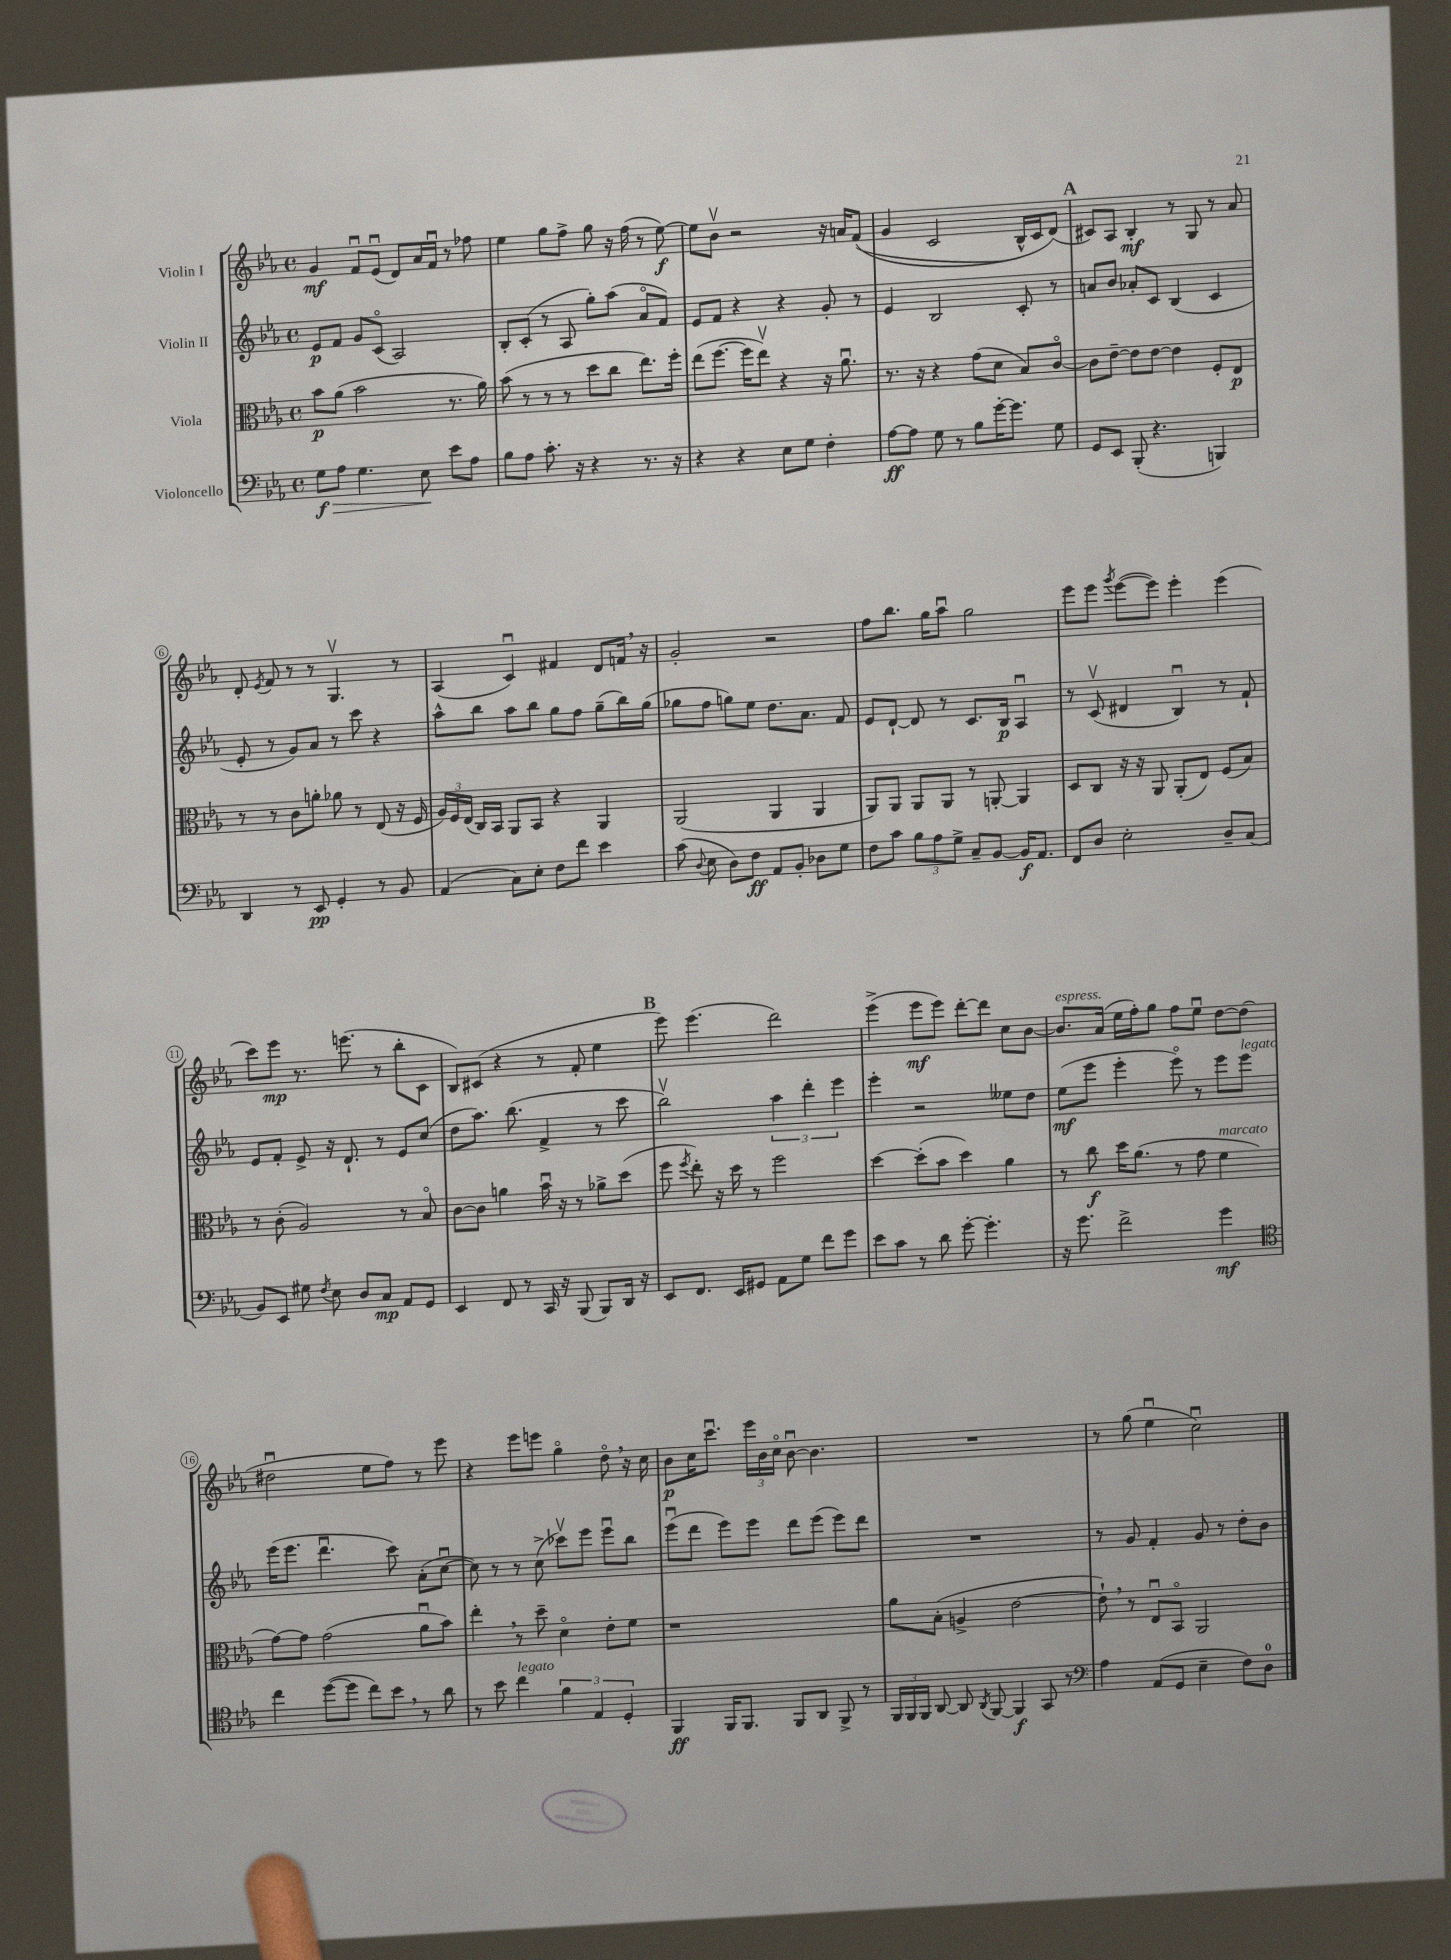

**kern	**dynam	**kern	**dynam	**kern	**dynam	**kern	**dynam
*part4	*part4	*part3	*part3	*part2	*part2	*part1	*part1
*staff4	*staff4	*staff3	*staff3	*staff2	*staff2	*staff1	*staff1
*I"Violoncello	*	*I"Viola	*	*I"Violin II	*	*I"Violin I	*
*clefF4	*	*clefC3	*	*clefG2	*	*clefG2	*
*k[b-e-a-]	*	*k[b-e-a-]	*	*k[b-e-a-]	*	*k[b-e-a-]	*
*M4/4	*	*M4/4	*	*M4/4	*	*M4/4	*
*met(c)	*	*met(c)	*	*met(c)	*	*met(c)	*
=1	=1	=1	=1	=1	=1	=1	=1
!	!LO:HP:b	!	!	!	!	!	!
8G\L	> f	8b-\L	p	8e-/L	p	4g/	mf
8A-\J	.	(8a-\J	.	8f/J	.	.	.
4.G\	.	2b-\	.	8g/L	.	8fu/L	.
.	.	.	.	(8c/J	.	(8e-u/J	.
.	.	.	.	2A-/)	.	8d/L)	.
8E-\	.	.	.	.	.	16a-/L	.
.	.	.	.	.	.	16fu/JJ	.
8e-\L	]	8.r	.	.	.	8r	.
8A-\J	.	.	.	.	.	8ff-X\	.
.	.	16a-\)	.	.	.	.	.
=2	=2	=2	=2	=2	=2	=2	=2
8B-\L	.	(8b-\	.	8B-'/L	.	4ee-\	.
8A-\J	.	8r	.	(8c'/J	.	.	.
8.c'\	.	8r	.	8r	.	8gg\L	.
.	.	8r	.	8A-/	.	8ff^\J	.
16r	.	.	.	.	.	.	.
4r	.	8dd\L	.	8gg'\L)	.	8gg\	.
.	.	8cc\J	.	(8aa-\J	.	16r	.
.	.	.	.	.	.	(16ff\	.
8.r	.	8.ee-\L)	.	8a-/L	.	8r	.
.	.	.	.	8f/J)	.	[8ee-\)	f
16r	.	16ff'\Jk	.	.	.	.	.
=3	=3	=3	=3	=3	=3	=3	=3
4r	.	(8ee-\L	.	8e-/L	.	8ee-\L]	.
.	.	[8.ff\J	.	8f/J	.	8b-v\J	.
4r	.	.	.	4r	.	2r	.
.	.	16ff\KL]	.	.	.	.	.
.	.	8ee-v\J)	.	.	.	.	.
8E-\L	.	4r	.	4r	.	.	.
8G\J	.	.	.	.	.	.	.
4F'\	.	16r	.	8g'/	.	16r	.
.	.	8.a-u\	.	.	.	16an/KL	.
.	.	.	.	8r	.	((8f/J	.
=4	=4	=4	=4	=4	=4	=4	=4
[8A-\L	ff	8.r	.	4e-/	.	4g/	.
8A-\J]	.	.	.	.	.	.	.
.	.	16r	.	.	.	.	.
8G\	.	4r	.	2B-/	.	2c/	.
8r	.	.	.	.	.	.	.
8B-\L	.	(8g\L	.	.	.	.	.
[16g'\K	.	8d\J	.	.	.	.	.
8.g\J]	.	.	.	.	.	.	.
.	.	8B-/L)	.	8c'/	.	16B-^^/LL)	.
.	.	.	.	.	.	16c/J	.
8G\	.	[8c/J	.	8r	.	(8d/J)	.
!!LO:REH:place=s1:t=A
=5	=5	=5	=5	=5	=5	=5	=5
8GG/L	.	8c\L]	.	8an/L	.	8c#X/L)	.
8EE-/J	.	[8e-~\J	.	8b-/J	.	8A-/J	.
(8BBB-'/	.	8e-\L]	.	8a-X'/L	.	4B-'/	mf
4.r	.	[8e-\J	.	8c/J	.	.	.
.	.	4e-\]	.	(4B-/	.	8r	.
.	.	.	.	.	.	8G/	.
4BBBn/)	.	8F'/L	.	4c/	.	8r	.
.	.	8E-/J	p	.	.	8a-/	.
!!LO:LB:g=z
=6	=6	=6	=6	=6	=6	=6	=6
4DD/	.	8r	.	8e-'/	.	8d'/	.
.	.	.	.	.	.	8qe-/	.
.	.	8r	.	8r	.	8f/	.
8r	.	8c\L	.	8g/L)	.	8r	.
8EE-/	pp	8an'\J	.	8a-/J	.	8r	.
4GG'/	.	8a-X\	.	8r	.	4.Gv/	.
.	.	8r	.	8ccc\	.	.	.
8r	.	(8E-/	.	4r	.	.	.
8BB-/	.	16r	.	.	.	8r	.
.	.	16F/	.	.	.	.	.
=7	=7	=7	=7	=7	=7	=7	=7
(4AA-/	.	24A-/LL)	.	8aa-^^\L	.	(4A-/	.
.	.	24F/	.	.	.	.	.
.	.	(24E-/JJ	.	.	.	.	.
.	.	16C/LL)	.	8bb-\J	.	.	.
.	.	16BB-/JJ	.	.	.	.	.
8C\L)	.	8AA-/L	.	8aa-\L	.	4cu/)	.
8E-'\J	.	8BB-/J	.	8bb-\J	.	.	.
8F\L	.	4r	.	8gg\L	.	4f#X/	.
8f\J	.	.	.	8ff\J	.	.	.
4e-\	.	4AA-/	.	(8gg~\L	.	8d/L	.
.	.	.	.	16bb-\L)	.	16fn,/Jk	.
.	.	.	.	(16gg\JJ	.	16r	.
=8	=8	=8	=8	=8	=8	=8	=8
(8c\	.	(2AA-/	.	8gg-X\L	.	2g'/	.
8qqD/	.	.	.	.	.	.	.
8E-\	.	.	.	8ff\J	.	.	.
8D\L)	.	.	.	8ggn\L)	.	.	.
8F\J	ff	.	.	8ee-\J	.	.	.
8AA-/L	.	4AA-/	.	8.dd\L	.	2r	.
8BB-'/J	.	.	.	.	.	.	.
.	.	.	.	8.a-\J	.	.	.
8D-X\L	.	4AA-/	.	.	.	.	.
8G\J	.	.	.	8f/	.	.	.
=9	=9	=9	=9	=9	=9	=9	=9
8F\L	.	8AA-/L)	.	8e-/L	.	8ff\L	.
8c\J	.	8AA-/J	.	[8d`/J	.	8.bb-\J	.
12B-\L	.	8AA-/L	.	8d/]	.	.	.
.	.	.	.	.	.	16gg\KL	.
12A-\	.	.	.	.	.	.	.
.	.	8AA-/J	.	8r	.	8aa-u\J	.
12G^\J	.	.	.	.	.	.	.
8C~/L	.	8r	.	8.c/L	.	2gg\	.
[8BB-/J	.	[8AAn'/	.	.	.	.	.
.	.	.	.	16B-/Jk	p	.	.
16BB-/KL]	f	4AA/]	.	4A-u/	.	.	.
8.AA-/J	.	.	.	.	.	.	.
=10	=10	=10	=10	=10	=10	=10	=10
8FF/L	.	8D/L	.	8r	.	8eee-\L	.
8D/J	.	8C/J	.	(8cv/	.	8eee-\J	.
.	.	.	.	.	.	8qggg/	.
2E-'\	.	16r	.	4d#X/	.	([8eee-\L	.
.	.	16r	.	.	.	.	.
.	.	8AA-/	.	.	.	8eee-\J])	.
.	.	(8AA-'/L	.	4B-u/)	.	4eee-'\	.
.	.	8E-/J)	.	.	.	.	.
8D~/L	.	(8F/L	.	8r	.	(4eee-\	.
(8C/J	.	8B-/J)	.	8f`/	.	.	.
!!LO:LB:g=z
=11	=11	=11	=11	=11	=11	=11	=11
8BB-/L)	.	8r	.	8e-/L	.	8ccc\L)	.
8EE-/J	.	(8c'\	.	8f'/J	.	8eee-\J	mp
8G#X\	.	2A-/)	.	8e-^/	.	8.r	.
8qF/	.	.	.	.	.	.	.
8E-\	.	.	.	16r	.	.	.
.	.	.	.	8.d`/	.	(8.eeen\	.
8D/L	.	.	.	.	.	.	.
8C/J	mp	.	.	8r	.	8r	.
8AA-/L	.	8r	.	8e-/L	.	8bb-'\L	.
8GG/J	.	8B-/	.	(8cc/J	.	8c\J	.
=12	=12	=12	=12	=12	=12	=12	=12
4EE-/	.	[8c\L	.	8dd\L	.	8B-/L)	.
.	.	8c\J]	.	8.aa-\J)	.	(8c#X/J	.
8FF/	.	4an\	.	.	.	4r	.
.	.	.	.	(8.bb-\	.	.	.
8r	.	.	.	.	.	.	.
16CC/	.	16b-u\	.	4f^/	.	8r	.
16r	.	16r	.	.	.	.	.
(8BBB-/	.	8r	.	.	.	8f'/	.
8BBB-/L)	.	8a-X^\L	.	8r	.	4ee-\	.
16DD/Jk	.	(8dd\J	.	8ccc\	.	.	.
16r	.	.	.	.	.	.	.
!!LO:REH:place=s1:t=B
=13	=13	=13	=13	=13	=13	=13	=13
8EE-/L	.	8ff\	.	2bb-v\)	.	8eee-\)	.
.	.	8qff/	.	.	.	.	.
8.FF/J	.	8ee-'\)	.	.	.	(4.eee-\	.
.	.	16r	.	.	.	.	.
16EE-/KL	.	16dd\	.	.	.	.	.
8GG#X/J	.	8r	.	.	.	.	.
8AA-\L	.	2ff\	.	6aa-\	.	2ddd\)	.
8G\J	.	.	.	.	.	.	.
.	.	.	.	6ddd'\	.	.	.
8f\L	.	.	.	.	.	.	.
.	.	.	.	6eee-\	.	.	.
8g\J	.	.	.	.	.	.	.
=14	=14	=14	=14	=14	=14	=14	=14
8e-\L	.	[4dd\	.	4eee-'\	.	(4eee-^\	.
8c\J	.	.	.	.	.	.	.
8r	.	(8dd'\L]	.	2r	.	8eee-\L	mf
8d\	.	8b-\J	.	.	.	8eee-\J)	.
[8g'\	.	4dd\)	.	.	.	[8ddd'\L	.
4.g'\]	.	.	.	.	.	8ddd\J]	.
.	.	4a-\	.	8ee--X\L	.	8cc\L	.
.	.	.	.	8dd\J	.	[8b-\J	.
=15	=15	=15	=15	=15	=15	=15	=15
!	!	!	!	!	!	!LO:TX:a:i:t=espress.	!
16r	.	8r	.	(8ee-\L	mf	8.b-/L]	.
8.g\	.	.	.	.	.	.	.
.	.	8cc\	f	8eee-\J	.	.	.
.	.	.	.	.	.	(16a-/Jk	.
2f^\	.	16dd\KL	.	4eee-'\	.	16ee-\LL	.
.	.	(8.a-\J	.	.	.	16ff'\J)	.
.	.	.	.	.	.	8gg\J	.
.	.	8r	.	8eee-\)	.	8ff\L	.
.	.	8g\	.	8r	.	8ee-u\J	.
!	!	!LO:TX:a:i:t=marcato	!	!	!	!	!
4g\	mf	4f\	.	8eee-\L	.	[8dd\L	.
!	!	!	!	!LO:TX:a:i:t=legato	!	!	!
.	.	.	.	8eee-\J	.	(8dd\J]	.
!!LO:LB:g=z
=16	=16	=16	=16	=16	=16	=16	=16
*clefC4	*	*	*	*	*	*	*
4cc\	.	[8g\L)	.	(16eee-\KL	.	2dd#Xu\	.
.	.	.	.	8.eee-\J	.	.	.
.	.	8g\J]	.	.	.	.	.
([8dd\L	.	(2g\	.	4.dddu\	.	.	.
8dd\J]	.	.	.	.	.	.	.
8cc\L)	.	.	.	.	.	8ee-\L	.
8b-,\J	.	.	.	8ccc\)	.	8ff\J)	.
8r	.	8a-u\L	.	(8a-'\L	.	8r	.
8a-\	.	8b-\J)	.	[8ccu\J	.	8eee-\	.
=17	=17	=17	=17	=17	=17	=17	=17
8r	.	4ee-',\	.	8cc\])	.	4r	.
8b-\	.	.	.	8r	.	.	.
!LO:TX:a:i:t=legato	!	!	!	!	!	!	!
4cc\	.	8r	.	8r	.	8eee-\L	.
.	.	8dd~\	.	(8cc^\	.	8eeen\J	.
6f\	.	4d\	.	8ccc-Xv\L)	.	4gg\	.
.	.	.	.	8eee-\J	.	.	.
6E-/	.	.	.	.	.	.	.
.	.	8e-'\L	.	8eee-u\L	.	8dd,\	.
6D'/	.	.	.	.	.	.	.
.	.	8f\J	.	8bb-\J	.	16r	.
.	.	.	.	.	.	16cc\	.
=18	=18	=18	=18	=18	=18	=18	=18
4FF/	ff	1r	.	(8eee-u\L	.	8b-\L	p
.	.	.	.	8ddd\J	.	16cc\K	.
.	.	.	.	.	.	8.cccu\J	.
16FF/KL	.	.	.	8eee-\L)	.	.	.
8.FF/J	.	.	.	.	.	.	.
.	.	.	.	8eee-\J	.	24eee-\LL	.
.	.	.	.	.	.	24b-\	.
.	.	.	.	.	.	24cc\JJ	.
8FF/L	.	.	.	8ddd\L	.	[8b-u\	.
8AA-/J	.	.	.	(8eee-\J	.	4.b-\]	.
8FF^/	.	.	.	8eee-\L)	.	.	.
8r	.	.	.	8ddd\J	.	.	.
=19	=19	=19	=19	=19	=19	=19	=19
24FF/LL	.	8a-\L	.	1r	.	1r	.
24FF/	.	.	.	.	.	.	.
24FF/JJ	.	.	.	.	.	.	.
[8AA-/	.	(8B-'\J	.	.	.	.	.
8AA-/]	.	4An^/	.	.	.	.	.
8qAA-/	.	.	.	.	.	.	.
[8FF/	.	.	.	.	.	.	.
4FF/]	f	[2e-\	.	.	.	.	.
8GG/	.	.	.	.	.	.	.
8r	.	.	.	.	.	.	.
=20	=20	=20	=20	=20	=20	=20	=20
*clefF4	*	*	*	*	*	*	*
4A-\	.	8e-`,\])	.	8r	.	8r	.
.	.	8r	.	8g/	.	(8gg\	.
(8AA-/L	.	8E-u/L	.	4f'/	.	4ee-u\	.
8GG/J	.	8BB-/J	.	.	.	.	.
4E-~\	.	2AA-/	.	8g/	.	2ccu\)	.
.	.	.	.	8r	.	.	.
8F\L)	.	.	.	8dd'\L	.	.	.
8D\J	.	.	.	8b-\J	.	.	.
==	==	==	==	==	==	==	==
*-	*-	*-	*-	*-	*-	*-	*-
